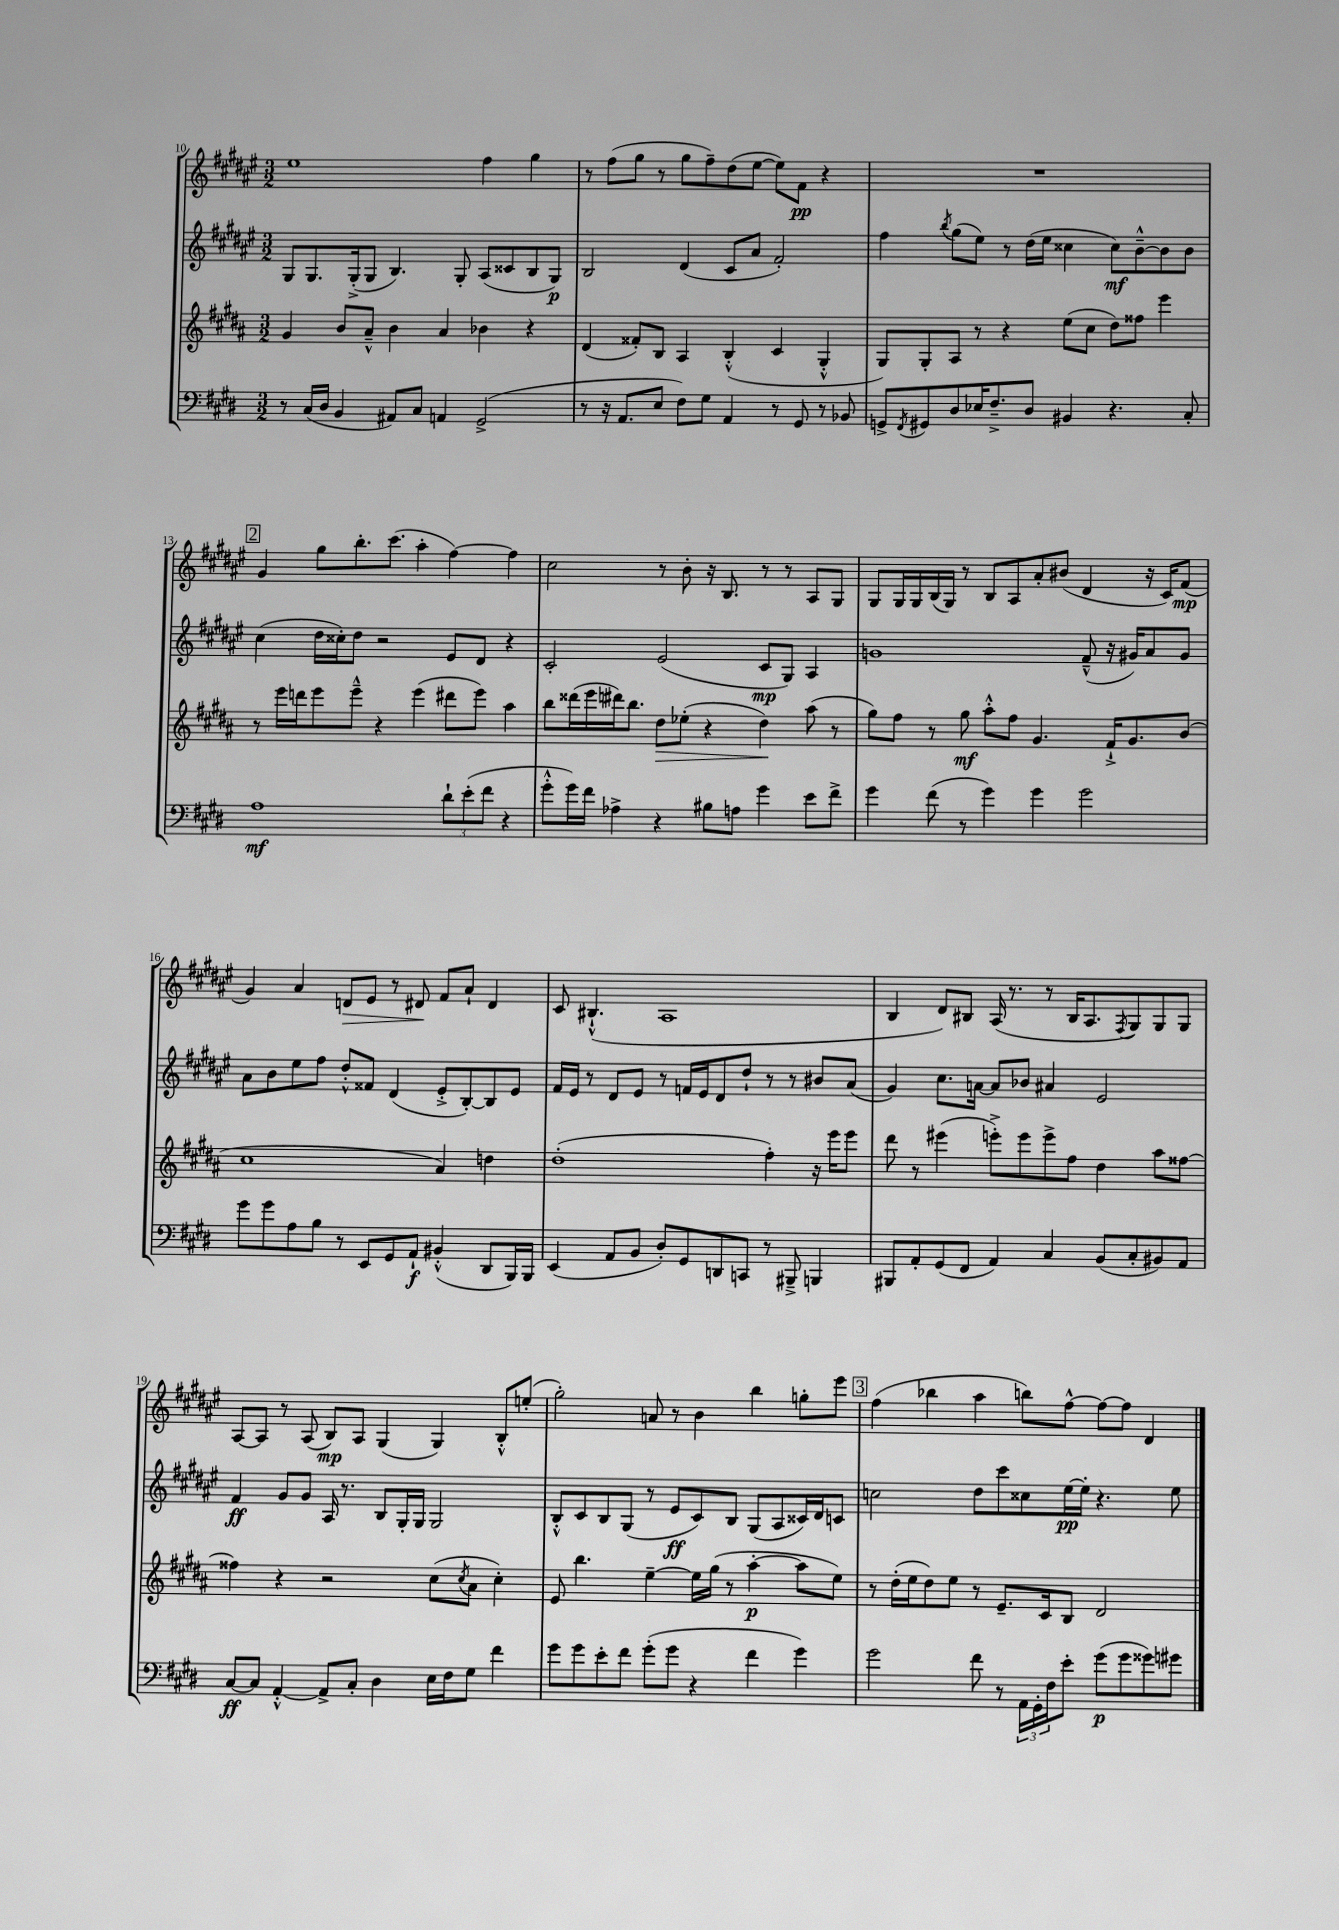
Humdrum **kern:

**kern	**dynam	**kern	**dynam	**kern	**dynam	**kern	**dynam
*part4	*part4	*part3	*part3	*part2	*part2	*part1	*part1
*staff4	*staff4	*staff3	*staff3	*staff2	*staff2	*staff1	*staff1
*clefF4	*	*clefG2	*	*clefG2	*	*clefG2	*
*k[f#c#g#d#]	*	*k[f#c#g#d#a#]	*	*k[f#c#g#d#a#e#]	*	*k[f#c#g#d#a#e#]	*
*M3/2	*	*M3/2	*	*M3/2	*	*M3/2	*
=10	=10	=10	=10	=10	=10	=10	=10
8r	.	4g#/	.	8G#/L	.	1ee#	.
(16C#/LL	.	.	.	8.G#/	.	.	.
16D#/JJ	.	.	.	.	.	.	.
4BB/	.	8b/L	.	.	.	.	.
.	.	.	.	(16G#'^/k	.	.	.
.	.	8a#~^^/J	.	8G#/J	.	.	.
8AA#X/L)	.	4b\	.	4.B/)	.	.	.
8C#/J	.	.	.	.	.	.	.
4AAn/	.	4a#/	.	.	.	.	.
.	.	.	.	8G#'/	.	.	.
(2GG#^/	.	4b-X\	.	(8A#/L	.	4ff#\	.
.	.	.	.	8c##X/	.	.	.
.	.	4r	.	8B/	.	4gg#\	.
.	.	.	.	8G#/J)	p	.	.
=11	=11	=11	=11	=11	=11	=11	=11
8r	.	(4d#/	.	2B/	.	8r	.
16r	.	.	.	.	.	(8ff#\L	.
8.AA/L	.	.	.	.	.	.	.
.	.	8f##X'/L)	.	.	.	8gg#\J	.
8E/J	.	8B/J	.	.	.	8r	.
8F#\L)	.	4A#/	.	(4d#/	.	8gg#\L	.
8G#\J	.	.	.	.	.	8ff#~\)	.
4AA/	.	(4B'^^/	.	8c#/L	.	(8dd#\	.
.	.	.	.	8a#/J	.	[8ee#\J	.
8r	.	4c#/	.	2f#'/)	.	8ee#\L])	.
8GG#/	.	.	.	.	.	8f#\J	pp
8r	.	4G#'^^/	.	.	.	4r	.
8BB-X/	.	.	.	.	.	.	.
=12	=12	=12	=12	=12	=12	=12	=12
8GGn^/L	.	8G#/L)	.	4ff#\	.	1.r	.
8qFF#/	.	.	.	.	.	.	.
8GG#X/	.	8G#'/	.	.	.	.	.
.	.	.	.	8qbb/	.	.	.
8D#/	.	8A#/J	.	(8gg#\L	.	.	.
16E-X/K	.	8r	.	8ee#\J)	.	.	.
8.F#~^/	.	.	.	.	.	.	.
.	.	4r	.	8r	.	.	.
8D#/J	.	.	.	(16dd#\LL	.	.	.
.	.	.	.	16ee#\JJ	.	.	.
4BB#X/	.	(8ee\L	.	4cc##X\	.	.	.
.	.	8cc#\J	.	.	.	.	.
4.r	.	8dd#\L)	.	8cc##\L)	mf	.	.
.	.	8ff##X\J	.	[8b~^^\	.	.	.
.	.	4eee\	.	8b\]	.	.	.
8C#'/	.	.	.	8b\J	.	.	.
!!LO:LB:g=z
!!LO:REH:place=s1:t=2
=13	=13	=13	=13	=13	=13	=13	=13
1A	mf	8r	.	(4cc#\	.	4g#/	.
.	.	16eee\LL	.	.	.	.	.
.	.	16dddn\J	.	.	.	.	.
.	.	8eee\	.	16dd#\LL	.	8gg#\L	.
.	.	.	.	16cc##X'\J)	.	.	.
.	.	8eee~^^\J	.	8dd#\J	.	8.bb'\	.
.	.	4r	.	2r	.	.	.
.	.	.	.	.	.	(8.ccc#\J	.
.	.	(4eee\	.	.	.	4aa#'\	.
12d#`\L	.	8ddd#X\L	.	8e#/L	.	[4ff#\)	.
(12e'\	.	.	.	.	.	.	.
.	.	8eee\J)	.	8d#/J	.	.	.
12f#\J	.	.	.	.	.	.	.
4r	.	4aa#\	.	4r	.	4ff#\]	.
=14	=14	=14	=14	=14	=14	=14	=14
8g#'^^\L	.	8bb\L	.	2c#'/	.	2cc#\	.
16g#\L)	.	(16ddd##X\L	.	.	.	.	.
16f#\JJ	.	16eee\	.	.	.	.	.
4A-X^\	.	16ddd#X\J)	.	.	.	.	.
.	.	8.bb\J	.	.	.	.	.
!	!	!	!LO:HP:b	!	!	!	!
4r	.	8dd#\L	>	(2e#/	.	8r	.
.	.	(8ee-X'\J	.	.	.	8b'\	.
8B#X\L	.	4r	.	.	.	16r	.
.	.	.	.	.	.	8.B/	.
8An\J	.	.	.	.	.	.	.
4g#\	.	4dd#\)	.	8c#/L	mp	8r	.
.	.	.	.	8G#/J)	.	8r	.
8e\L	.	(8aa#\	]	4A#/	.	8A#/L	.
8f#^\J	.	8r	.	.	.	8G#/J	.
=15	=15	=15	=15	=15	=15	=15	=15
4g#\	.	8gg#\L)	.	1gn	.	8G#/L	.
.	.	8ff#\J	.	.	.	16G#/L	.
.	.	.	.	.	.	16G#/	.
(8f#\	.	8r	.	.	.	(16B/	.
.	.	.	.	.	.	16G#/JJ)	.
8r	.	8gg#\	mf	.	.	8r	.
4g#\)	.	8aa#'^^\L	.	.	.	8B/L	.
.	.	8ff#\J	.	.	.	8A#/	.
4g#\	.	4.g#/	.	.	.	8a#'/	.
.	.	.	.	.	.	(8b#X/J	.
2g#\	.	.	.	(8f#~^^/	.	4d#/	.
.	.	16f#`^/KL	.	16r	.	.	.
.	.	8.g#/	.	16g#X/KL)	.	.	.
.	.	.	.	8a#/	.	16r	.
.	.	.	.	.	.	16c#/KL)	.
.	.	(8b/J	.	8g#/J	.	(8f#/J	mp
!!LO:LB:g=z
=16	=16	=16	=16	=16	=16	=16	=16
8g#\L	.	1cc#	.	8a#\L	.	4g#/)	.
8g#\	.	.	.	8b\	.	.	.
8A\	.	.	.	8ee#\	.	4a#/	.
8B\J	.	.	.	8ff#\J	.	.	.
!	!	!	!	!	!	!	!LO:HP:b
8r	.	.	.	8dd#'^^/L	.	8dn/L	>
8EE/L	.	.	.	8f##X/J	.	8e#/J	.
8GG#/	.	.	.	(4d#/	.	8r	.
8AA`/J	f	.	.	.	.	8d#X/	.
(4BB#X'^^/	.	4a#/)	.	8e#'^/L	.	8f#/L	]
.	.	.	.	[8B'/)	.	8a#`/J	.
8DD#/L	.	4ddn\	.	8B/]	.	4d#/	.
16BBB/L)	.	.	.	8e#/J	.	.	.
16BBB/JJ	.	.	.	.	.	.	.
=17	=17	=17	=17	=17	=17	=17	=17
(4EE/	.	(1dd#'	.	16f#/LL	.	8c#/	.
.	.	.	.	16e#/JJ	.	.	.
.	.	.	.	8r	.	(4.B#X`^^/	.
8AA/L	.	.	.	8d#/L	.	.	.
8BB/J	.	.	.	8e#/J	.	.	.
8D#'/L)	.	.	.	8r	.	1A#	.
8GG#/	.	.	.	16fn/LL	.	.	.
.	.	.	.	16e#/J	.	.	.
8DDn/	.	.	.	8d#/	.	.	.
8CCn/J	.	.	.	8dd#`/J	.	.	.
8r	.	4ff#'\)	.	8r	.	.	.
8BBB#X~^/	.	.	.	8r	.	.	.
4BBBn/	.	16r	.	8b#X/L	.	.	.
.	.	16eee\KL	.	.	.	.	.
.	.	8eee\J	.	(8a#/J	.	.	.
=18	=18	=18	=18	=18	=18	=18	=18
8BBB#X/L	.	8ddd#\	.	4g#/)	.	4B/	.
8AA'/	.	8r	.	.	.	.	.
(8GG#/	.	(4eee#X\	.	8.cc#\L	.	8d#/L)	.
8FF#/J	.	.	.	.	.	8B#X/J	.
.	.	.	.	[16an\Jk	.	.	.
4AA/)	.	8eeen'^\L)	.	8a/L]	.	(16A#/	.
.	.	.	.	.	.	8.r	.
.	.	8eee\	.	8b-X/J	.	.	.
4C#/	.	8eee^\	.	4a#X/	.	8r	.
.	.	8ff#\J	.	.	.	16B#/KL	.
.	.	.	.	.	.	8.A#/	.
(8BB/L	.	4dd#\	.	2e#/	.	.	.
.	.	.	.	.	.	8qF#/	.
8C#'/	.	.	.	.	.	8G#/)	.
8BB#X/)	.	8aa#\L	.	.	.	8G#/	.
8AA/J	.	[8ff##X\J	.	.	.	8G#/J	.
!!LO:LB:g=z
=19	=19	=19	=19	=19	=19	=19	=19
[8C#/L	ff	4ff##X\]	.	4f#/	ff	[8A#/L	.
8C#/J]	.	.	.	.	.	8A#/J]	.
[4AA'^^/	.	4r	.	8g#/L	.	8r	.
.	.	.	.	8g#/J	.	(8A#/	.
8AA^/L]	.	2r	.	16A#/	.	8B/L)	mp
.	.	.	.	8.r	.	.	.
8C#'/J	.	.	.	.	.	8A#/J	.
4D#\	.	.	.	8B/L	.	(4G#/	.
.	.	.	.	16G#'/L	.	.	.
.	.	.	.	16G#/JJ	.	.	.
16E\LL	.	(8cc#\L	.	2G#/	.	4G#/)	.
16F#\J	.	.	.	.	.	.	.
.	.	8qcc#/	.	.	.	.	.
8G#\J	.	8a#\J	.	.	.	.	.
4f#\	.	4cc#'\)	.	.	.	8B'^^/L	.
.	.	.	.	.	.	(8een'/J	.
=20	=20	=20	=20	=20	=20	=20	=20
8g#\L	.	8e/	.	8B'^^/L	.	2gg#'\)	.
8g#\	.	4.bb\	.	8c#/	.	.	.
8e'\	.	.	.	8B/	.	.	.
8f#\J	.	.	.	(8G#/J	.	.	.
(8g#'\L	.	[4ee~\	.	8r	.	8an/	.
8g#\J	.	.	.	8e#/L	ff	8r	.
4r	.	16ee\LL]	.	8c#/)	.	4b\	.
.	.	(16gg#\JJ	.	.	.	.	.
.	.	8r	.	8B/J	.	.	.
4f#\	.	[4aa#'\	p	(8G#/L	.	4bb\	.
.	.	.	.	8A#/	.	.	.
4g#\)	.	8aa#\L]	.	16c##X/L)	.	8ggn'\L	.
.	.	.	.	16d#/J	.	.	.
.	.	8ee\J)	.	8cn/J	.	8eee#\J	.
!!LO:REH:place=s1:t=3
=21	=21	=21	=21	=21	=21	=21	=21
2g#\	.	8r	.	2ccn\	.	(4ff#\	.
.	.	(16dd#'\LL	.	.	.	.	.
.	.	16ee\J	.	.	.	.	.
.	.	8dd#\)	.	.	.	4bb-X\	.
.	.	8ee\J	.	.	.	.	.
8f#\	.	8r	.	8dd#\L	.	4aa#\	.
8r	.	8.e~/L	.	8ccc#\	.	.	.
24AA\LL	.	.	.	8cc##X\	.	8bbn\L)	.
24GG#'\	.	.	.	.	.	.	.
.	.	16c#/k	.	.	.	.	.
24F#\J	.	.	.	.	.	.	.
8e'\J	.	8B/J	.	[16ee#\L	pp	[8ff#^^\J	.
.	.	.	.	16ee#'\JJ]	.	.	.
(8g#\L	p	2d#/	.	4.r	.	8ff#\L_	.
8g#\	.	.	.	.	.	8ff#\J]	.
8g##X\)	.	.	.	.	.	4d#/	.
8g#X\J	.	.	.	8ee#\	.	.	.
==	==	==	==	==	==	==	==
*-	*-	*-	*-	*-	*-	*-	*-
